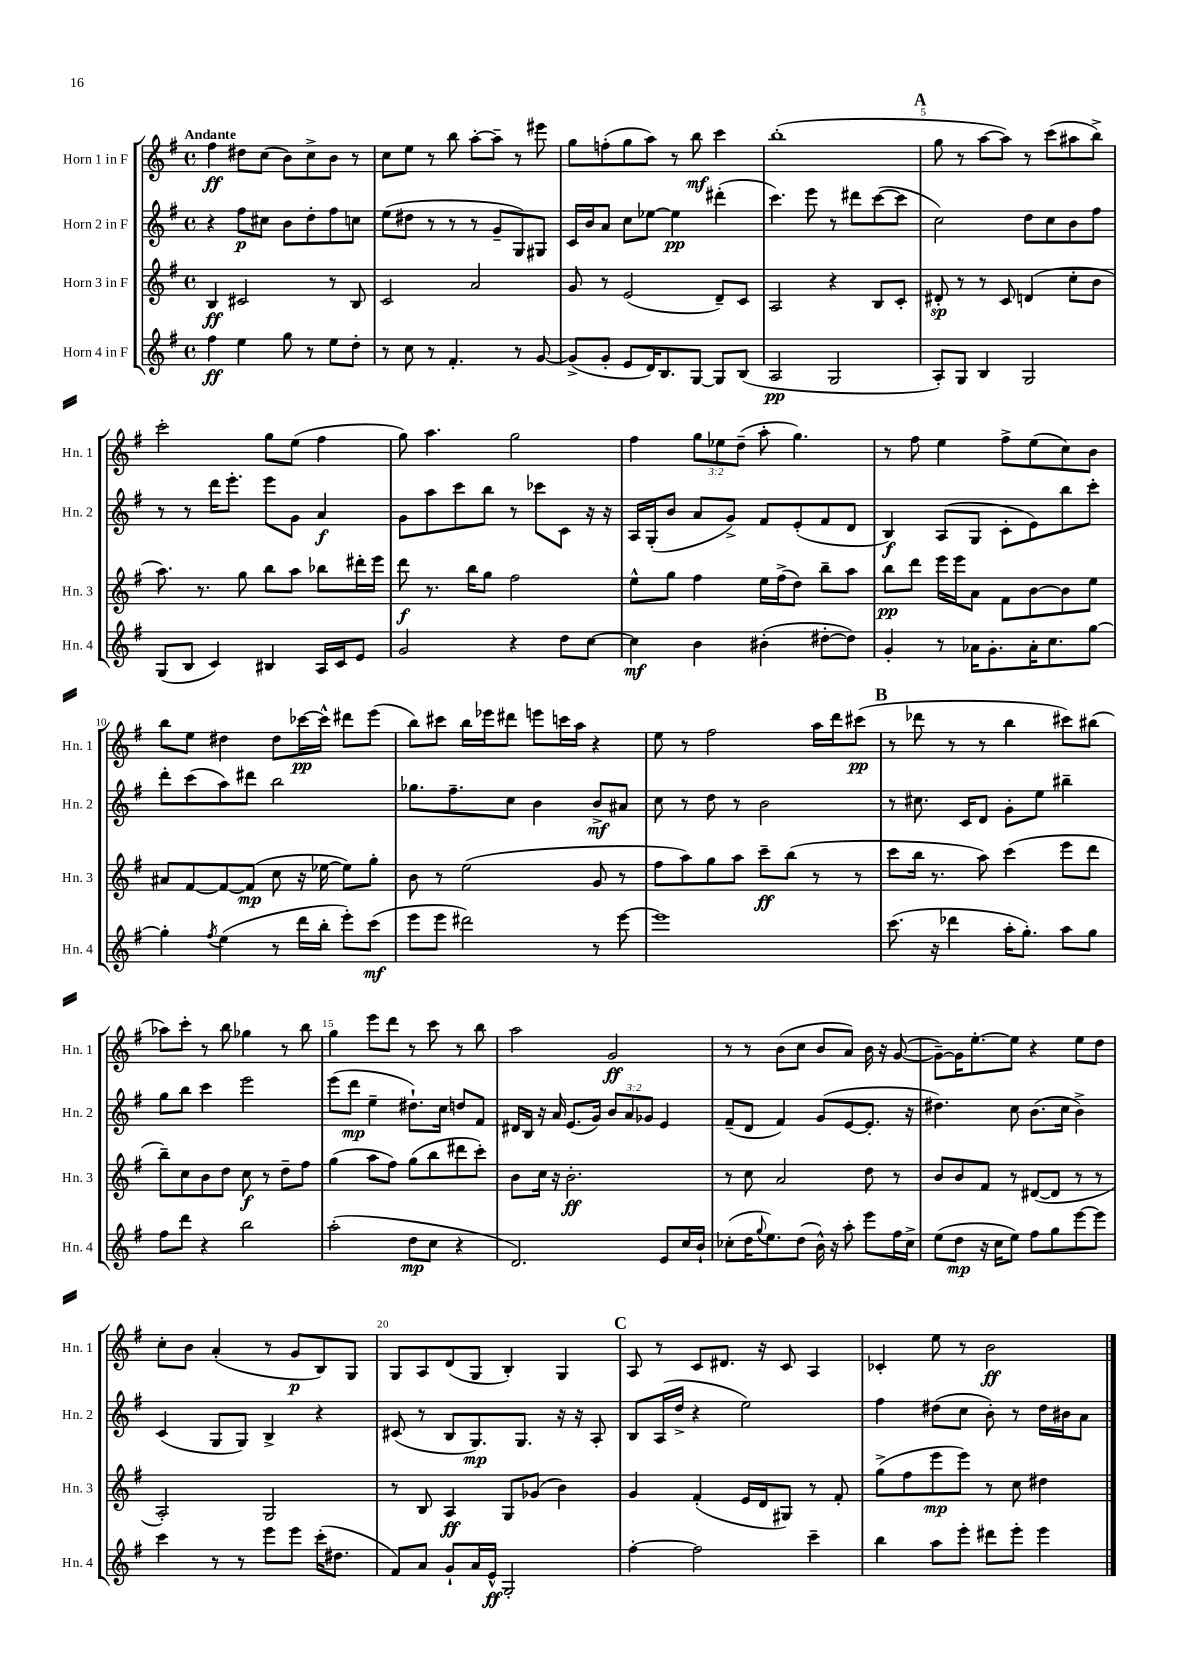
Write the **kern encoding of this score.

**kern	**kern	**kern	**kern
*staff4	*staff3	*staff2	*staff1
*clefG2	*clefG2	*clefG2	*clefG2
*k[f#]	*k[f#]	*k[f#]	*k[f#]
*M4/4	*M4/4	*M4/4	*M4/4
*met(c)	*met(c)	*met(c)	*met(c)
4ff#	4B	4r	4ff#
4ee	2c#	8ff#	8dd#
.	.	8cc#	(8cc
8gg	.	8b	8b)
8r	.	8dd'	8cc^
8ee	8r	8ff#	8b
8dd'	8B	8cc	8r
=	=	=	=
8r	2c	(8ee	8cc
8cc	.	8dd#	8ee
8r	.	8r	8r
4.f#'	.	8r	8bb
.	2a	8r	[8aa'
.	.	8g~	8aa~]
8r	.	8G)	8r
[8g	.	8G#	8eee#
=	=	=	=
(8g^]	8g	16c	8gg
.	.	16b	.
8g'	8r	8a	(8ff'
8e	(2e	8cc	8gg
16d)	.	[8ee-	8aa)
8.B	.	.	.
.	.	4ee-]	8r
[8G	.	.	8bb
8G]	8d~)	(4ddd#'	4ccc
(8B	8c	.	.
=	=	=	=
2A	2A	4.ccc)	(1bb'
.	.	8eee	.
2G	4r	8r	.
.	.	8ddd#	.
.	8B	([8ccc	.
.	8c'	8ccc]	.
=	=	=	=
8A')	8d#'	2cc)	8gg
8G	8r	.	8r
4B	8r	.	[8aa
.	8c	.	8aa])
2G	(4d	8dd	8r
.	.	8cc	(8ccc
.	8cc'	8b	8aa#
.	8b	8ff#	8bb^)
=	=	=	=
(8G	8.aa)	8r	2ccc'
8B	.	8r	.
.	8.r	.	.
4c)	.	16ddd	.
.	.	8.eee'	.
.	8gg	.	.
4B#	8bb	8eee	8gg
.	8aa	8g	(8ee
16A	8bb-	4a	4ff#
16c	.	.	.
8e	16ddd#'	.	.
.	16eee	.	.
=	=	=	=
2g	8ddd	8g	8gg)
.	8.r	8aa	4.aa
.	.	8ccc	.
.	16bb	.	.
.	8gg	8bb	.
4r	2ff#	8r	2gg
.	.	8ccc-	.
8dd	.	8c	.
[8cc	.	16r	.
.	.	16r	.
=	=	=	=
4cc]	8ee^^	16A	4ff#
.	.	(16G'	.
.	8gg	8b	.
4b	4ff#	8a	12gg
.	.	.	12ee-
.	.	8g^)	.
.	.	.	(12dd~
(4b#'	16ee	8f#	8aa'
.	(16ff#^	.	.
.	8dd)	(8e'	4.gg)
[8dd#'	8bb~	8f#	.
8dd#])	8aa	8d	.
=	=	=	=
4g'	8bb	4B)	8r
.	8ddd	.	8ff#
8r	16eee	(8A	4ee
.	16eee	.	.
16a-	8a	8G	.
8.g'	.	.	.
.	8f#	8c'	8ff#^
16a-'	[8b	8e)	(8ee
8.cc	.	.	.
.	8b]	8bb	8cc)
[8gg	8ee	8ccc'	8b
=	=	=	=
4gg']	8a#	8ddd'	8bb
.	[8f#	(8ccc	8ee
8qff#	.	.	.
(4ee	8f#_	8aa)	4dd#
.	(8f#]	8ddd#	.
8r	8cc	2bb	8dd#
16ddd	16r	.	[16ccc-
16bb'	[16ee-	.	16ccc-^^]
8eee')	8ee-])	.	8ddd#
(8ccc	8gg'	.	(8eee
=	=	=	=
8eee	8b	8.gg-	8bb)
8eee	8r	.	8ccc#
.	.	8.ff#~	.
2ddd#)	(2ee	.	16bb
.	.	.	16eee-
.	.	8cc	8ddd#
.	.	4b	8eee
.	.	.	16ccc
.	.	.	16aa
8r	8g	8b^	4r
[8eee	8r	8a#	.
=	=	=	=
1eee]	8ff#	8cc	8ee
.	8aa)	8r	8r
.	8gg	8dd	2ff#
.	8aa	8r	.
.	8ccc~	2b	.
.	(8bb	.	.
.	8r	.	16aa
.	.	.	16ddd
.	8r	.	(8ccc#
=	=	=	=
(8.ccc	8ccc	8r	8r
.	16bb	8.cc#	8ddd-
16r	8.r	.	.
4ddd-	.	.	8r
.	.	16c	.
.	8aa)	8d	8r
16aa'	(4ccc	8g'	4bb
8.gg')	.	.	.
.	.	8ee	.
8aa	8eee	4bb#~	8ccc#)
8gg	8ddd	.	(8bb#
=	=	=	=
8ff#	8bb~)	8gg	8aa-)
8ddd	8cc	8bb	8ccc'
4r	8b	4ccc	8r
.	8dd	.	8bb
2bb	8cc	2eee	4gg-
.	8r	.	.
.	8dd~	.	8r
.	8ff#	.	8bb
=	=	=	=
(2aa'	(4gg	(8eee	4gg
.	.	8ddd	.
.	8aa	4ee~	8eee
.	8ff#)	.	8ddd
8dd	(8gg	8.dd#`)	8r
8cc	8bb	.	8ccc
.	.	16cc	.
4r	8ddd#	8dd	8r
.	8ccc')	8f#	8bb
=	=	=	=
2.d)	8b	16d#	2aa
.	.	16B	.
.	16cc	16r	.
.	16r	16a	.
.	2.b'	(8.e	.
.	.	16g)	.
.	.	12b	2g
.	.	12a	.
.	.	12g-	.
8e	.	4e	.
16cc	.	.	.
16b`	.	.	.
=	=	=	=
(8cc-'	8r	(8f#~	8r
16dd	8cc	8d	8r
8qqgg	.	.	.
8.ee)	.	.	.
.	2a	4f#)	(8b
(8dd	.	.	8cc
16b^^)	.	(8g	8b
16r	.	.	.
8aa'	.	[8e	8a)
8eee	8dd	8.e']	16b
.	.	.	16r
16ff#	8r	.	([8g
16cc-^	.	16r	.
=	=	=	=
(8ee	8b	4.dd#)	8g~_)
8dd	8b	.	16g]
.	.	.	[8.ee'
16r	8f#	.	.
16cc	.	.	.
8ee)	8r	8cc	8ee]
8ff#	([8d#	(8.b	4r
8gg	8d#]	.	.
.	.	16cc	.
[8eee	8r	4b^)	8ee
8eee]	8r	.	8dd
=	=	=	=
4ccc	2A')	(4c	8cc'
.	.	.	8b
8r	.	8G	(4a'
8r	.	8G)	.
8eee	2G	4B^	8r
8eee	.	.	8g
(16ccc'	.	4r	8B)
8.dd#	.	.	.
.	.	.	8G
=	=	=	=
8f#)	8r	(8c#	8G
8a	8B	8r	8A
8g`	4A	8B	(8d
16a	.	8.G)	8G
16e^^	.	.	.
2G'	8G	.	4B')
.	.	8.G	.
.	(8g-	.	.
.	4b)	16r	4G
.	.	16r	.
.	.	8A'	.
=	=	=	=
[4ff#'	4g	8B	8A
.	.	(16A	8r
.	.	16dd^	.
2ff#]	(4f#'	4r	8c
.	.	.	8.d#
.	16e	2ee)	.
.	16d	.	16r
.	8G#)	.	8c
4ccc~	8r	.	4A
.	8f#'	.	.
=	=	=	=
4bb	(8gg^	4ff#	4c-'
.	8ff#	.	.
8aa	8eee	(8dd#	8ee
8eee'	8eee)	8cc	8r
8ddd#	8r	8b')	2b
8eee'	8cc	8r	.
4eee	4dd#	16dd#	.
.	.	16b#	.
.	.	8a	.
==	==	==	==
*-	*-	*-	*-
